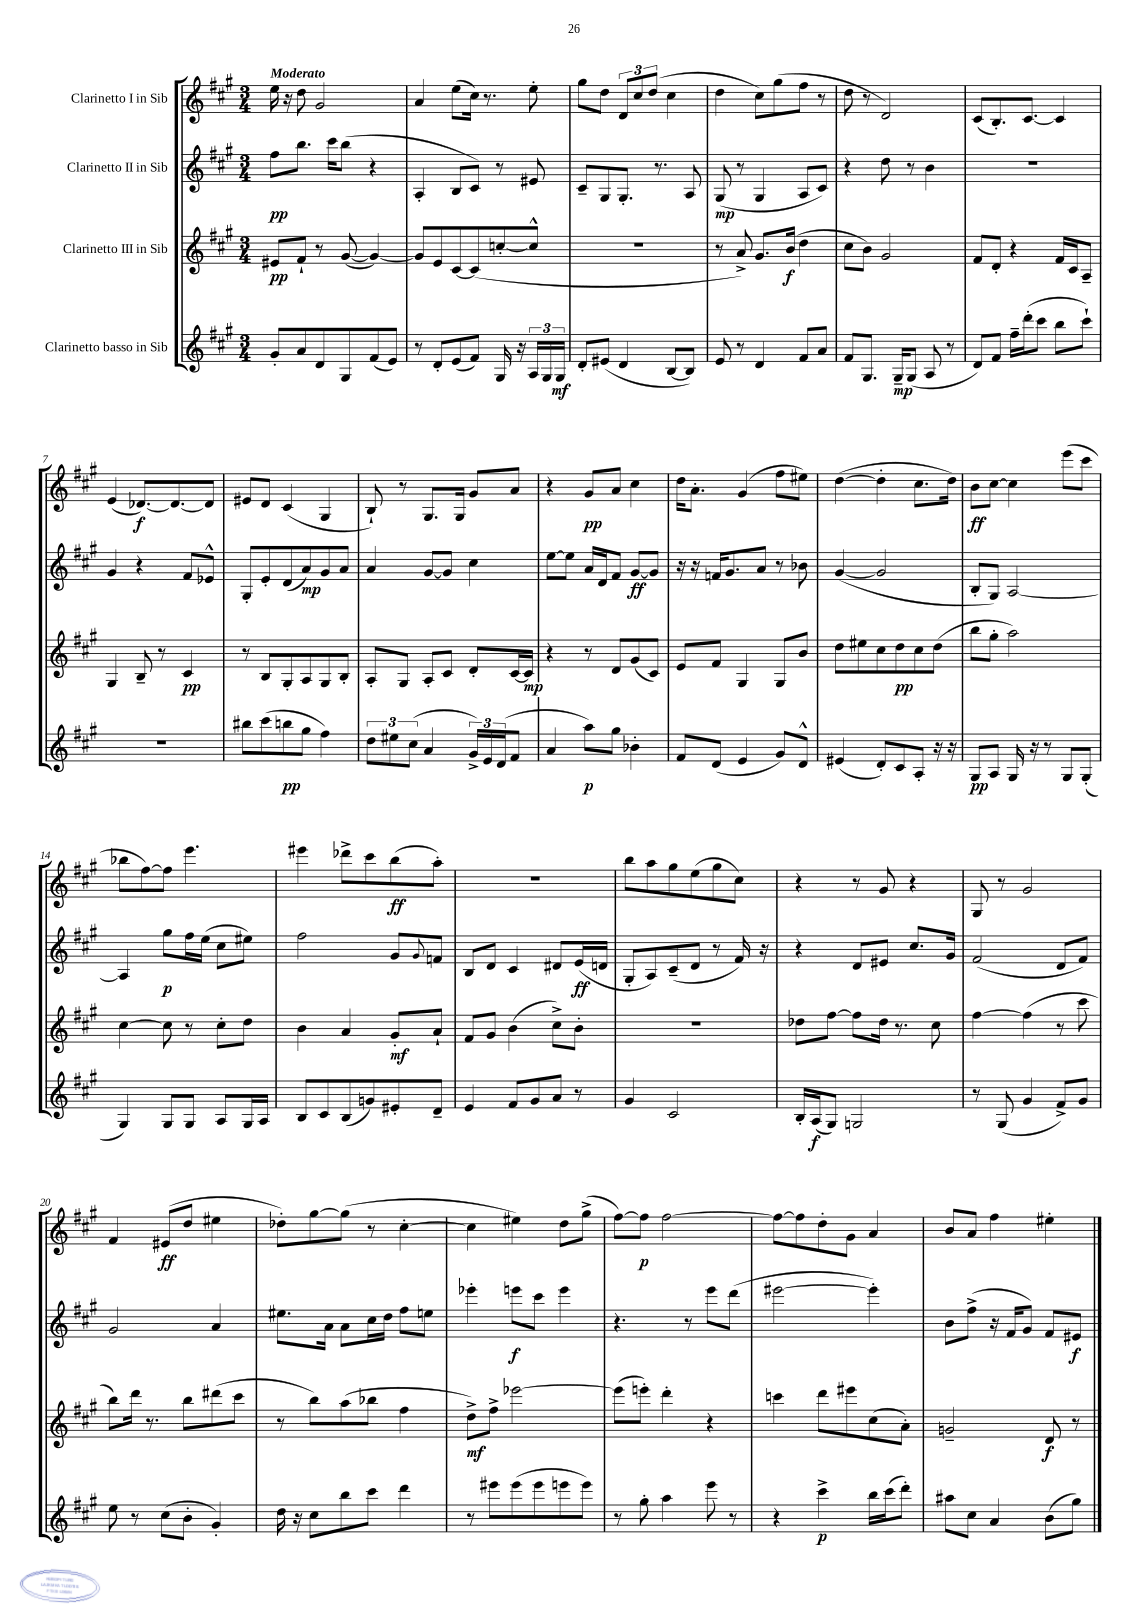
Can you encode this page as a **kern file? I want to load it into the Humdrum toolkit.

**kern	**dynam	**kern	**dynam	**kern	**dynam	**kern	**dynam
*part4	*part4	*part3	*part3	*part2	*part2	*part1	*part1
*staff4	*staff4	*staff3	*staff3	*staff2	*staff2	*staff1	*staff1
*I"Clarinetto basso in Sib	*	*I"Clarinetto III in Sib	*	*I"Clarinetto II in Sib	*	*I"Clarinetto I in Sib	*
*clefG2	*	*clefG2	*	*clefG2	*	*clefG2	*
*k[f#c#g#]	*	*k[f#c#g#]	*	*k[f#c#g#]	*	*k[f#c#g#]	*
*M3/4	*	*M3/4	*	*M3/4	*	*M3/4	*
=1	=1	=1	=1	=1	=1	=1	=1
!	!	!	!	!	!	!LO:TX:a:B:t=Moderato	!
8g#'/L	.	8e#X/L	pp	8ff#\L	pp	16ee\	.
.	.	.	.	.	.	16r	.
8a/	.	8f#`/J	.	8.bb\J	.	8dd\	.
8d/	.	8r	.	.	.	2g#/	.
.	.	.	.	16ccc#\KL	.	.	.
8G#/	.	([8g#/	.	(8bb\J	.	.	.
(8f#/	.	4g#/_)	.	4r	.	.	.
8e/J)	.	.	.	.	.	.	.
=2	=2	=2	=2	=2	=2	=2	=2
8r	.	8g#/L]	.	4A'/	.	4a/	.
8d'/L	.	8e/	.	.	.	.	.
(8e/	.	[8c#/	.	8B/L	.	(8ee\L	.
8f#/J)	.	(8c#/]	.	8c#/J)	.	16cc#\Jk)	.
.	.	.	.	.	.	8.r	.
16G#/	.	[8ccn'/	.	8r	.	.	.
16r	.	.	.	.	.	.	.
24A/LL	.	8cc^^/J]	.	8e#X/	.	8ee'\	.
24G#/	.	.	.	.	.	.	.
24G#/JJ	mf	.	.	.	.	.	.
=3	=3	=3	=3	=3	=3	=3	=3
8d'/L	.	2.r	.	8c#~/L	.	8gg#\L	.
(8e#X/J	.	.	.	8G#/	.	8dd\J	.
4d/	.	.	.	8.G#'/J	.	12d/L	.
.	.	.	.	.	.	12cc#/	.
.	.	.	.	.	.	(12dd/J	.
.	.	.	.	8.r	.	.	.
[8B/L	.	.	.	.	.	4cc#\	.
8B/J])	.	.	.	8A/	.	.	.
=4	=4	=4	=4	=4	=4	=4	=4
8e/	.	8r	.	(8G#/	mp	4dd\	.
8r	.	8a^/)	.	8r	.	.	.
4d/	.	8.g#/L	.	4G#/	.	8cc#\L)	.
.	.	.	.	.	.	(8gg#\	.
.	.	(16b/Jk	f	.	.	.	.
8f#/L	.	4dd\	.	8A/L	.	8ff#\J	.
8a/J	.	.	.	8c#/J)	.	8r	.
=5	=5	=5	=5	=5	=5	=5	=5
8f#/L	.	8cc#\L	.	4r	.	8dd\	.
8.G#/J	.	8b\J)	.	.	.	8r	.
.	.	2g#/	.	8dd\	.	2d/)	.
16G#~/KL	mp	.	.	.	.	.	.
(8G#/J	.	.	.	8r	.	.	.
8A/	.	.	.	4b\	.	.	.
8r	.	.	.	.	.	.	.
=6	=6	=6	=6	=6	=6	=6	=6
8d/L)	.	8f#/L	.	2.r	.	(8c#/L	.
8f#/J	.	8d'/J	.	.	.	8.B'/)	.
16ff#~\LL	.	4r	.	.	.	.	.
(16ddd'\J	.	.	.	.	.	[8.c#/J	.
8ccc#\J	.	.	.	.	.	.	.
8bb\L	.	16f#/LL	.	.	.	4c#/]	.
.	.	16c#/J	.	.	.	.	.
8ccc#`\J)	.	8A~/J	.	.	.	.	.
!!LO:LB:g=z
=7	=7	=7	=7	=7	=7	=7	=7
2.r	.	4G#/	.	4g#/	.	(4e/	.
.	.	8B~/	.	4r	.	[8.d-X/L)	f
.	.	8r	.	.	.	.	.
.	.	.	.	.	.	8.d-/_	.
.	.	4c#/	pp	8f#/L	.	.	.
.	.	.	.	8e-X^^/J	.	8d-/J]	.
=8	=8	=8	=8	=8	=8	=8	=8
8bb#X\L	.	8r	.	8G#'/L	.	8e#X/L	.
(8ccc#\	.	8B/L	.	8e'/	.	8d/J	.
8bbn\	pp	8G#'/	.	(8d/	.	(4c#/	.
8gg#\J	.	8A/	.	8a/)	mp	.	.
4ff#\)	.	8G#/	.	8g#/	.	4G#/	.
.	.	8B'/J	.	8a/J	.	.	.
=9	=9	=9	=9	=9	=9	=9	=9
12dd\L	.	8A'/L	.	4a/	.	8B`/)	.
12ee#X\	.	.	.	.	.	.	.
.	.	8G#/J	.	.	.	8r	.
(12cc#\J	.	.	.	.	.	.	.
4a/	.	8A'/L	.	[8g#/L	.	8.G#/L	.
.	.	8c#/J	.	8g#/J]	.	.	.
.	.	.	.	.	.	16G#/Jk	.
24g#^/LL)	.	8d'/L	.	4cc#\	.	8g#/L	.
24e/	.	.	.	.	.	.	.
(24d/J	.	.	.	.	.	.	.
8f#/J	.	[16c#/L	.	.	.	8a/J	.
.	.	16c#/JJ]	mp	.	.	.	.
=10	=10	=10	=10	=10	=10	=10	=10
4a/	.	4r	.	[8ee\L	.	4r	.
.	.	.	.	8ee\J]	.	.	.
8aa\L)	p	8r	.	16a/LL	.	8g#/L	pp
.	.	.	.	16d/J	.	.	.
8gg#\J	.	8d/L	.	8f#/J	.	8a/J	.
4b-X'\	.	(8g#/	.	[8g#/L	ff	4cc#\	.
.	.	8c#/J)	.	8g#/J]	.	.	.
=11	=11	=11	=11	=11	=11	=11	=11
8f#/L	.	8e/L	.	16r	.	16dd\KL	.
.	.	.	.	16r	.	8.a'\J	.
(8d/J	.	8f#/J	.	16fn/KL	.	.	.
.	.	.	.	8.g#/	.	.	.
4e/	.	4G#/	.	.	.	(4g#/	.
.	.	.	.	8a/J	.	.	.
8g#/L)	.	8G#/L	.	8r	.	8ff#\L	.
8d^^/J	.	8b/J	.	8b-X\	.	8ee#X\J)	.
=12	=12	=12	=12	=12	=12	=12	=12
(4e#X/	.	8dd\L	.	([4g#/	.	([4dd\	.
.	.	8ee#X\	.	.	.	.	.
8d'/L)	.	8cc#\	.	2g#/]	.	4dd'\]	.
8c#/	.	8dd\	pp	.	.	.	.
8A'/J	.	8cc#\	.	.	.	8.cc#\L	.
16r	.	(8dd\J	.	.	.	.	.
16r	.	.	.	.	.	16dd\Jk)	.
=13	=13	=13	=13	=13	=13	=13	=13
8G#/L	pp	8bb\L	.	8B'/L	.	8b\L	ff
8A/J	.	8gg#'\J	.	8G#/J)	.	[8cc#\J	.
16G#/	.	2aa\)	.	[2A/	.	4cc#\]	.
16r	.	.	.	.	.	.	.
8r	.	.	.	.	.	.	.
8G#/L	.	.	.	.	.	(8eee\L	.
(8G#'/J	.	.	.	.	.	8ccc#\J	.
!!LO:LB:g=z
=14	=14	=14	=14	=14	=14	=14	=14
4G#/)	.	[4cc#\	.	4A/]	.	8bb-X\L	.
.	.	.	.	.	.	[8ff#\)	.
8G#/L	.	8cc#\]	.	8gg#\L	p	8ff#\J]	.
8G#/J	.	8r	.	16ff#\L	.	4.eee\	.
.	.	.	.	(16ee\JJ	.	.	.
8A/L	.	8cc#'\L	.	8cc#\L	.	.	.
16G#/L	.	8dd\J	.	8ee#X\J)	.	.	.
16A/JJ	.	.	.	.	.	.	.
=15	=15	=15	=15	=15	=15	=15	=15
8B/L	.	4b\	.	2ff#\	.	4eee#X\	.
8c#/	.	.	.	.	.	.	.
(8B/	.	4a/	.	.	.	8ddd-X^\L	.
8gn/)	.	.	.	.	.	8ccc#\	.
8e#X'/	.	8g#'/L	mf	8g#/L	.	(8bb\	ff
.	.	.	.	8qqg#/	.	.	.
8d~/J	.	8a`/J	.	8fn/J	.	8aa'\J)	.
=16	=16	=16	=16	=16	=16	=16	=16
4e/	.	8f#/L	.	8B/L	.	2.r	.
.	.	8g#/J	.	8d/J	.	.	.
8f#/L	.	(4b\	.	4c#/	.	.	.
8g#/	.	.	.	.	.	.	.
8a/J	.	8cc#^\L)	.	8d#X/L	.	.	.
8r	.	8b'\J	.	(16e/L	ff	.	.
.	.	.	.	16dn/JJ	.	.	.
=17	=17	=17	=17	=17	=17	=17	=17
4g#/	.	2.r	.	8G#'/L	.	8bb\L	.
.	.	.	.	8A/)	.	8aa\	.
2c#/	.	.	.	(8c#~/	.	8gg#\	.
.	.	.	.	8d/J	.	(8ee\	.
.	.	.	.	8r	.	8gg#\	.
.	.	.	.	16f#/)	.	8cc#\J)	.
.	.	.	.	16r	.	.	.
=18	=18	=18	=18	=18	=18	=18	=18
16B'/LL	.	8dd-X\L	.	4r	.	4r	.
(16A/J	f	.	.	.	.	.	.
8G#/J)	.	[8ff#\J	.	.	.	.	.
2Gn/	.	8ff#\L]	.	8d/L	.	8r	.
.	.	16dd-\Jk	.	8e#X/J	.	8g#/	.
.	.	8.r	.	.	.	.	.
.	.	.	.	8.cc#/L	.	4r	.
.	.	8cc#\	.	.	.	.	.
.	.	.	.	16g#/Jk	.	.	.
=19	=19	=19	=19	=19	=19	=19	=19
8r	.	[4ff#\	.	(2f#/	.	8G#/	.
(8G#/	.	.	.	.	.	8r	.
4g#/	.	(4ff#\]	.	.	.	2g#/	.
8f#^/L)	.	8r	.	8d/L	.	.	.
8g#/J	.	8ccc#\	.	8f#/J)	.	.	.
!!LO:LB:g=z
=20	=20	=20	=20	=20	=20	=20	=20
8ee\	.	8bb\L)	.	2g#/	.	4f#/	.
8r	.	16ddd\Jk	.	.	.	.	.
.	.	8.r	.	.	.	.	.
(8cc#\L	.	.	.	.	.	(8e#X/L	ff
8b'\J	.	8bb\L	.	.	.	8dd/J	.
4g#'/)	.	(8ddd#X\	.	4a/	.	4ee#X\	.
.	.	8ccc#\J	.	.	.	.	.
=21	=21	=21	=21	=21	=21	=21	=21
16dd\	.	8r	.	8.ee#X\L	.	8dd-X'\L)	.
16r	.	.	.	.	.	.	.
8cc#\L	.	8bb\L)	.	.	.	[8gg#\	.
.	.	.	.	16a\Jk	.	.	.
8bb\	.	(8aa\	.	8a\L	.	(8gg#\J]	.
8ccc#\J	.	8bb-X\J	.	16cc#\L	.	8r	.
.	.	.	.	16dd\JJ	.	.	.
4ddd\	.	4ff#\	.	8ff#\L	.	[4cc#'\	.
.	.	.	.	8een\J	.	.	.
=22	=22	=22	=22	=22	=22	=22	=22
8r	.	8dd^\L)	mf	4eee-X'\	.	4cc#\]	.
8eee#X\L	.	8ff#^\J	.	.	.	.	.
(8eee#\	.	[2eee-X\	.	8eeen\L	f	4ee#X\)	.
8eee#\	.	.	.	8ccc#\J	.	.	.
8eeen\	.	.	.	4eee\	.	8dd\L	.
8eee\J)	.	.	.	.	.	(8gg#^\J	.
=23	=23	=23	=23	=23	=23	=23	=23
8r	.	(8eee-\L]	.	4.r	.	[8ff#\L)	.
8gg#'\	.	8eeen'\J)	.	.	.	8ff#\J]	p
4aa\	.	4ddd'\	.	.	.	[2ff#\	.
.	.	.	.	8r	.	.	.
8eee\	.	4r	.	8eee\L	.	.	.
8r	.	.	.	(8ddd\J	.	.	.
=24	=24	=24	=24	=24	=24	=24	=24
4r	.	4cccn\	.	[2eee#X\	.	8ff#\L_	.
.	.	.	.	.	.	8ff#\]	.
4ccc#^\	p	8ddd\L	.	.	.	8dd'\	.
.	.	8eee#X\	.	.	.	8g#\J	.
16bb\LL	.	(8cc#\	.	4eee#'\])	.	4a/	.
(16ccc#\J	.	.	.	.	.	.	.
8ddd'\J)	.	8a'\J)	.	.	.	.	.
=25	=25	=25	=25	=25	=25	=25	=25
8aa#X\L	.	2gn~/	.	8b\L	.	8b/L	.
8cc#\J	.	.	.	(8ff#^\J	.	8a/J	.
4a/	.	.	.	16r	.	4ff#\	.
.	.	.	.	16f#/KL	.	.	.
.	.	.	.	8g#/J)	.	.	.
(8b\L	.	8d/	f	8f#/L	.	4ee#X'\	.
8gg#\J)	.	8r	.	8e#X/J	f	.	.
==	==	==	==	==	==	==	==
*-	*-	*-	*-	*-	*-	*-	*-
